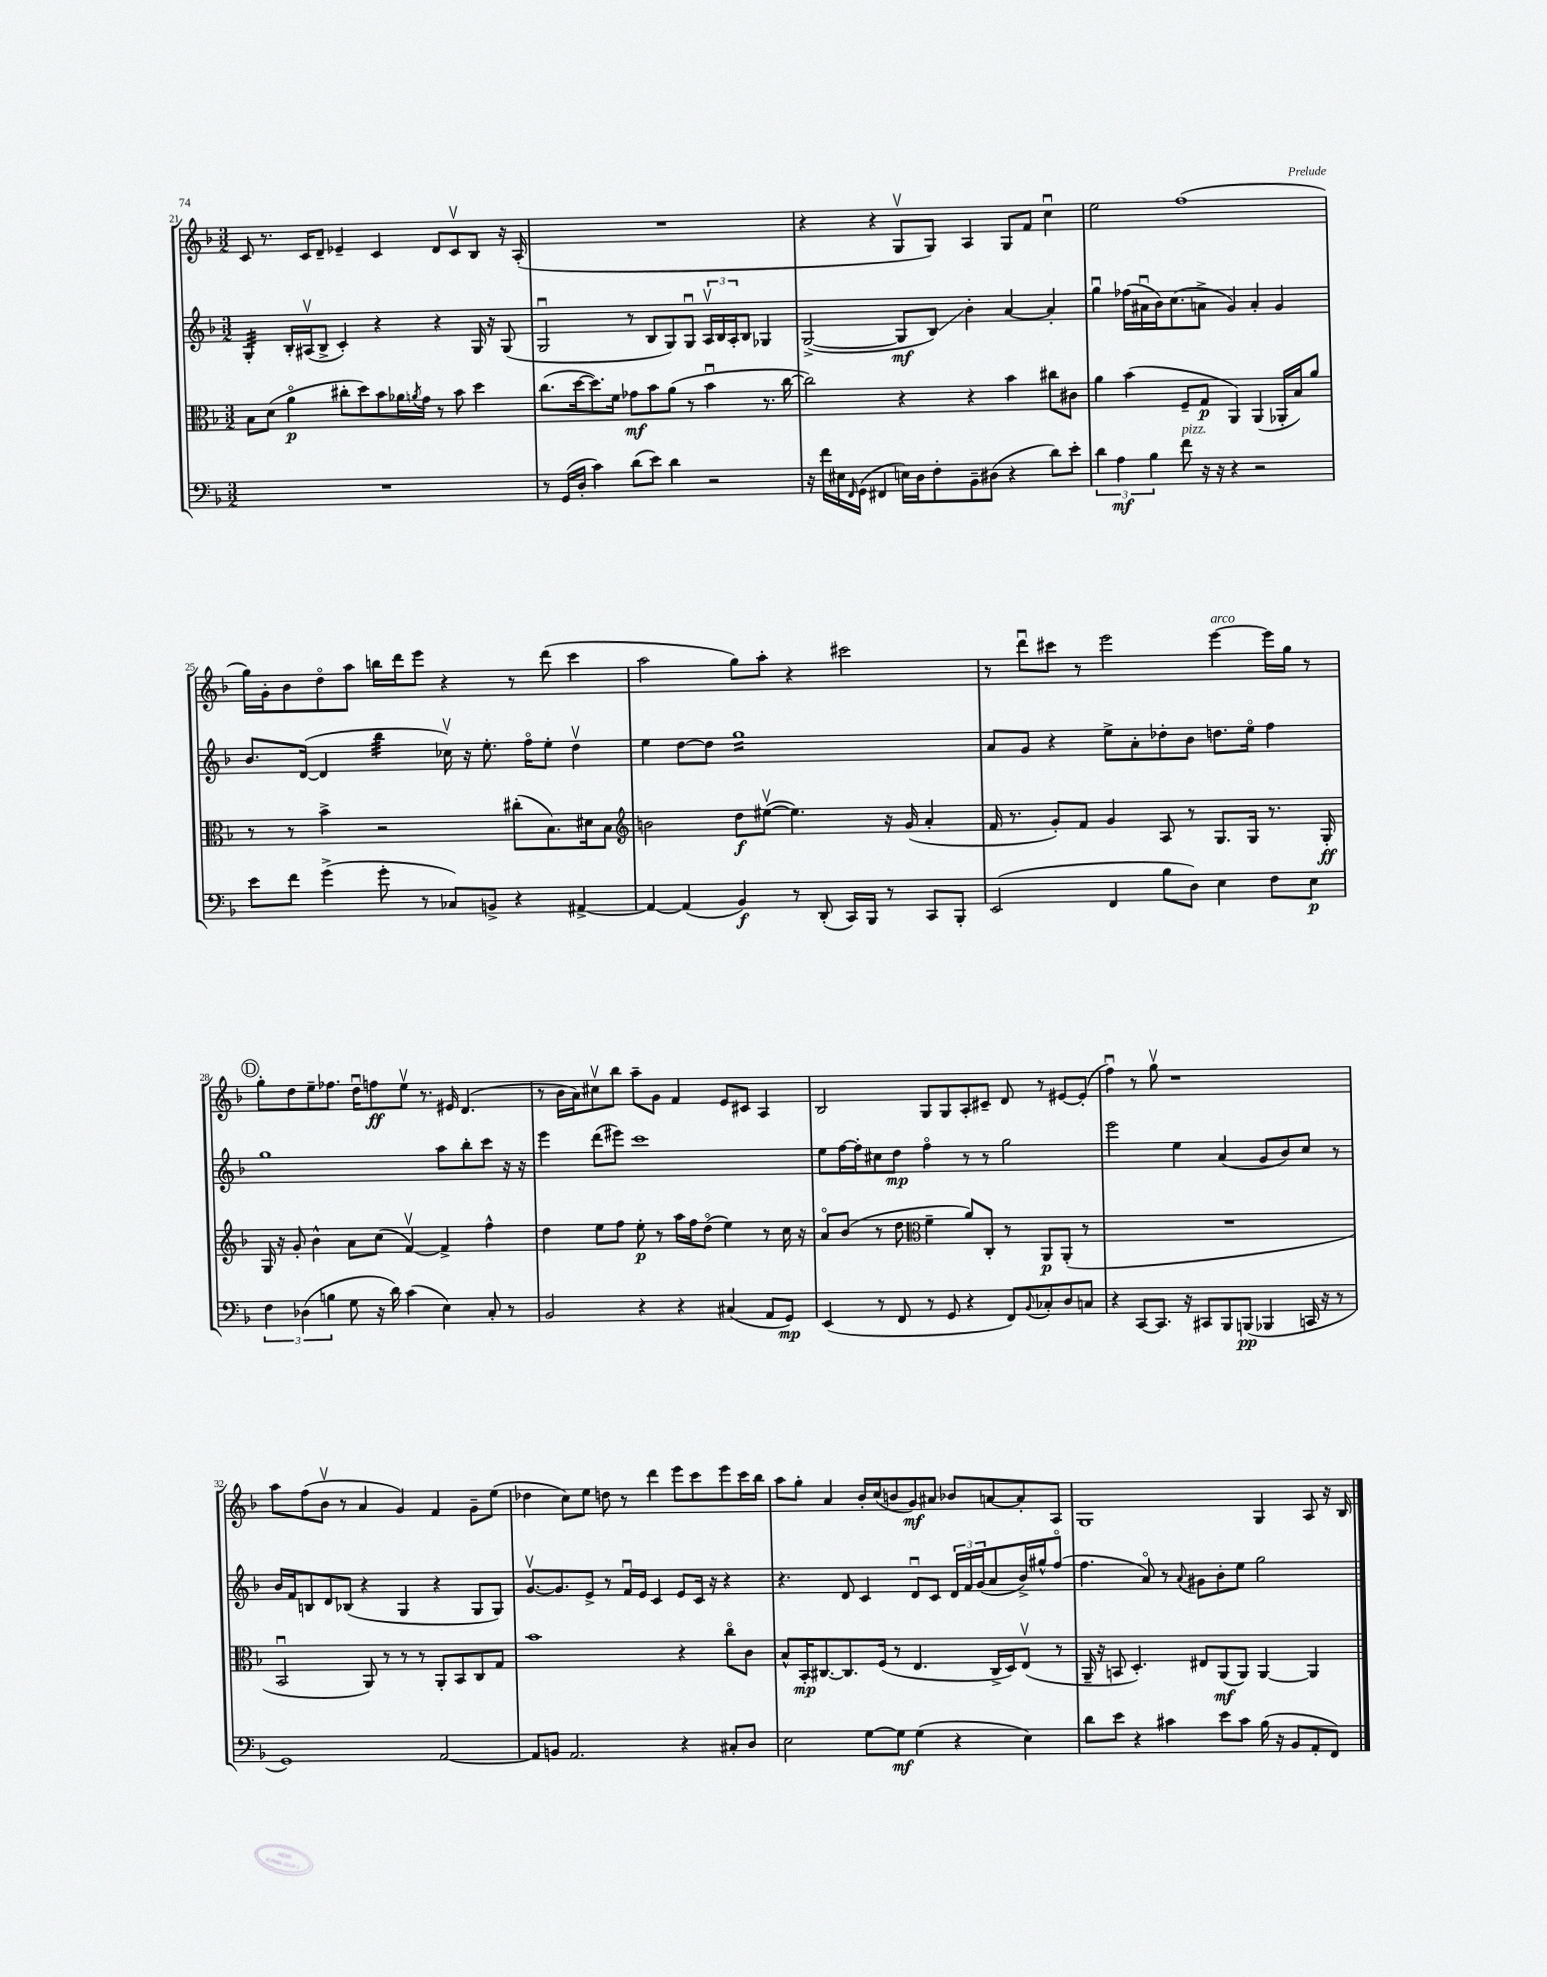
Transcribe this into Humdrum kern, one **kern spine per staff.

**kern	**kern	**kern	**kern
*staff4	*staff3	*staff2	*staff1
*clefF4	*clefC3	*clefG2	*clefG2
*k[b-]	*k[b-]	*k[b-]	*k[b-]
*M3/2	*M3/2	*M3/2	*M3/2
1.r	8B-\L	4G'/	8c/
.	(8d\J	.	8.r
.	4ao\	16B-'/LL	.
.	.	(16A#v/J	16c/LK
.	.	8B-^/J	8d~/J
.	8cc#'\L	4c'/)	4e-~/
.	8dd\)	.	.
.	8b-\	4r	4c/
.	16a-\L	.	.
.	8qa/	.	.
.	16g\JJ	.	.
.	8r	4r	8d/L
.	8b-\	.	8cv/
.	4dd\	16G/	8B-/J
.	.	16r	.
.	.	(8G/	16r
.	.	.	(16A'/
=	=	=	=
8r	(8.cc\L	2Gu/	1.r
(16GG/LL	.	.	.
16D'/JJ	[16dd\k	.	.
4c\)	8.dd\])	.	.
.	16f\Jk	.	.
(8d\L	8g-\L	8r	.
8e\J)	8b-\	8B-/L	.
4d\	(8a\J	8G/)	.
.	8r	8Gu/J	.
2r	4b-u\	24Av/LL	.
.	.	24B-/	.
.	.	24A'/J	.
.	.	8B-/J	.
.	8.r	4G-/	.
.	[16cc\	.	.
=	=	=	=
16r	2cc\])	([2G^/	4r
16f\LL	.	.	.
16E#\	.	.	.
16qqFF/	.	.	.
(16GG\JJ	.	.	.
4FF#/	.	.	4r
16E\LL)	4r	8G/]L	8Gv/L
16D\J	.	.	.
8F'\	.	8B-/J)	8G/J)
8BB-~\	4r	4b-'\	4A/
(8D#\J	.	.	.
4r	4b-\	[4a/	8G/L
.	.	.	8f/J
8d\L)	8cc#\L	4a'/]	4ccu\
8e'\J	8c#\J	.	.
=	=	=	=
6d\	4a\	4ggu\	2ee\
6A\	.	.	.
.	(4b-\	(16ff-\LL	.
.	.	16a#u\	.
6B-\	.	.	.
.	.	16b-\J)	.
.	.	(8.cc\	.
8f\	8F~/L	.	(1ff
16r	8G/J	8a^\J	.
16r	.	.	.
4r	4AA/)	4g/)	.
2r	(4AA/	4a'/	.
.	16AA-'/LL	4g/	.
.	16B-/J)	.	.
.	8a/J	.	.
=	=	=	=
8e\L	8r	8.b-/L	16gg\LL)
.	.	.	16g'\J
8f\J	8r	.	8b-\
.	.	([16d/Jk	.
(4g^\	4b-^\	4d/]	8ddo\
.	.	.	8aa\J
8g'\	2r	4bb-\	16bb\LL
.	.	.	16ddd\J
8r	.	.	8eee\J
8C-/L)	.	16cc-v\)	4r
.	.	16r	.
8BB^/J	.	8.ee'\	.
4r	(8cc#'\L	.	8r
.	.	16ffo\LK	.
.	8.B-\)	8ee'\J	(8ddd\
[4AA#^/	.	4ddv\	4ccc\
.	16d#\k	.	.
.	8B-\J	.	.
=	=	=	=
*	*clefG2	*	*
4AA#/_	2b\	4ee\	2aa\
(4AA#/]	.	[8dd\L	.
.	.	8dd\]J	.
4BB-/)	8dd\L	1gg	8gg\L)
.	([8ee#v\J	.	8aa'\J
8r	4.ee#\])	.	4r
(8DD'/	.	.	.
16CC/LL)	.	.	2ccc#\
16BBB-/JJ	.	.	.
8r	16r	.	.
.	(16g/	.	.
8CC/L	4a'/	.	.
8BBB-'/J	.	.	.
=	=	=	=
(2EE/	16f/	8a/L	8r
.	8.r	.	.
.	.	8g/J	8dddu\L
.	8g'/L)	4r	8ccc#\J
.	8f/J	.	8r
4FF/	4g/	8ee^\L	2eee\
.	.	8a'\	.
8B-\L	8A/	8dd-'\	.
8D\J)	8r	8b-\J	.
4E\	8.G/L	8.dd\L	[4eee\
.	16G/Jk	16eeo\Jk	.
8F\L	8.r	4ff\	16eee\]LL
.	.	.	16gg\JJ
8E\J	.	.	8r
.	16G'/	.	.
=	=	=	=
6F\	16G/	1gg	8gg'\L
.	16r	.	.
.	8g'/	.	8dd\
(6D-\	.	.	.
.	4b-^^\	.	8ee~\
6B\	.	.	.
.	.	.	8.ff-\J
8G\	8a\L	.	.
.	.	.	16ddu\LK
16r	(8cc\J	.	8ff\
16d\)	.	.	.
(4c\	[4fv/)	.	8eev\J
.	.	.	8.r
4E\)	4f^/]	8aa\L	.
.	.	.	16e#/
.	.	8bb-'\	(4.d/
8C'/	4ff^^\	8ccc\J	.
8r	.	16r	.
.	.	16r	.
=	=	=	=
2BB-/	4dd\	4eee\	8r
.	.	.	16b-\LL
.	.	.	16a\J)
.	8ee\L	(8ddd\L	8cc#v\
.	8ff\J	8eee#\J)	8bb-\J
4r	8ee'\	1ccc	8aa~\L
.	8r	.	8g\J
4r	16aa\LL	.	4f/
.	16ff\J	.	.
.	(8ddo\J	.	.
(4C#/	4ee\)	.	8e/L
.	.	.	8c#/J
8AA/L	8r	.	4A/
8GG/J)	16cc\	.	.
.	16r	.	.
=	=	=	=
(4EE/	8ao/L	8ee\L	2B-/
.	(8b-/J	[16ff\L	.
.	.	16ff'\]J	.
8r	8r	8cc#\	.
8FF/	8dd\	8dd\J	.
*	*clefC3	*	*
8r	4f~\	4ffo\	8G/L
8GG/	.	.	8G/
4r	8a/L)	8r	8A'/
.	8C'/J	8r	8c#~/J
8FF/L)	8r	2gg\	8d/
8qqBB-/	.	.	.
8C-'/	8AA/L	.	8r
8D/	(8AA'/J	.	[8e#/L
8C/J	8r	.	(8e#'/]J
=	=	=	=
4r	1.r	2eee\	4ffu\)
[8CC/L	.	.	8r
8.CC/]J	.	.	8ggv\
.	.	4ee\	1r
16r	.	.	.
8CC#/L	.	.	.
8BBB-/	.	(4a/	.
(8BBB/J	.	.	.
4BBB-/	.	8g/L	.
.	.	8b-/)	.
16CC/	.	8cc/J	.
16r	.	.	.
8r	.	8r	.
=	=	=	=
1GG)	2BB-u/	16b-/LL	8aa\L
.	.	16f/J	.
.	.	8B/	(8ff\
.	.	8d/	8b-v\J
.	.	(8B-/J	8r
.	8AA/)	4r	4a/
.	8r	.	.
.	8r	4G/	4g/)
.	8r	.	.
[2AA/	8AA'/L	4r	4f/
.	8BB-/	.	.
.	8C/	8G/L	8g~\L
.	8G/J	8G/J)	(8ee\J
=	=	=	=
8AA/]L	1b-	[8.gv/L	4dd-\
8BB/J	.	.	.
.	.	8.g/]	.
2.AA/	.	.	8cc\L)
.	.	8e^/J	8ee\J
.	.	8r	8dd\
.	.	16fu/LL	8r
.	.	16e/JJ	.
.	.	4c/	4ddd\
4r	4r	8e/L	8eee\L
.	.	16c/Jk	8ccc\
.	.	16r	.
8C#'/L	8cco\L	4r	8eee\
8D/J	8c\J	.	16ccc\L
.	.	.	16bb-\JJ
=	=	=	=
2E\	8B-^^/L	4.r	8aa\L
.	16BB-'/K	.	8gg'\J
.	[8.C#/	.	.
.	.	.	4a/
.	8.C#/]	8d/	.
[8G\L	.	4c/	16b-'/LL
.	(16F/Jk	.	(16cc/J
8G\]J	8r	.	8b/
(4G\	4.E/	8du/L	8g/)
.	.	8c/J	8a#/J
4r	.	24d/LL	8b-/L
.	.	24f/	.
.	.	(24g/J	.
.	16C#^/LL	8a/	[8a/
.	16D/J)	.	.
4E\)	(8Ev/J	16b-^/L)	8a'/]
.	.	16gg#^^/J	.
.	8r	(8ffo/J	8A/J
=	=	=	=
8d\L	16AA~/	4.ff\	1G
.	16r	.	.
8e\J	8BB/	.	.
4r	4.D'/)	.	.
.	.	8ao/)	.
4c#\	.	8r	.
.	.	8qqa/	.
.	8E#/L	8g#\L	.
8e\L	(8AA/	8b-'\	.
8c#\J	8AA/J)	8ee\J	.
(16B-\	[4AA/	2gg\	4G/
16r	.	.	.
8BB-/L	.	.	.
8AA'/	4AA/]	.	8A/
8FF/J)	.	.	16r
.	.	.	16B-/
==	==	==	==
*-	*-	*-	*-
